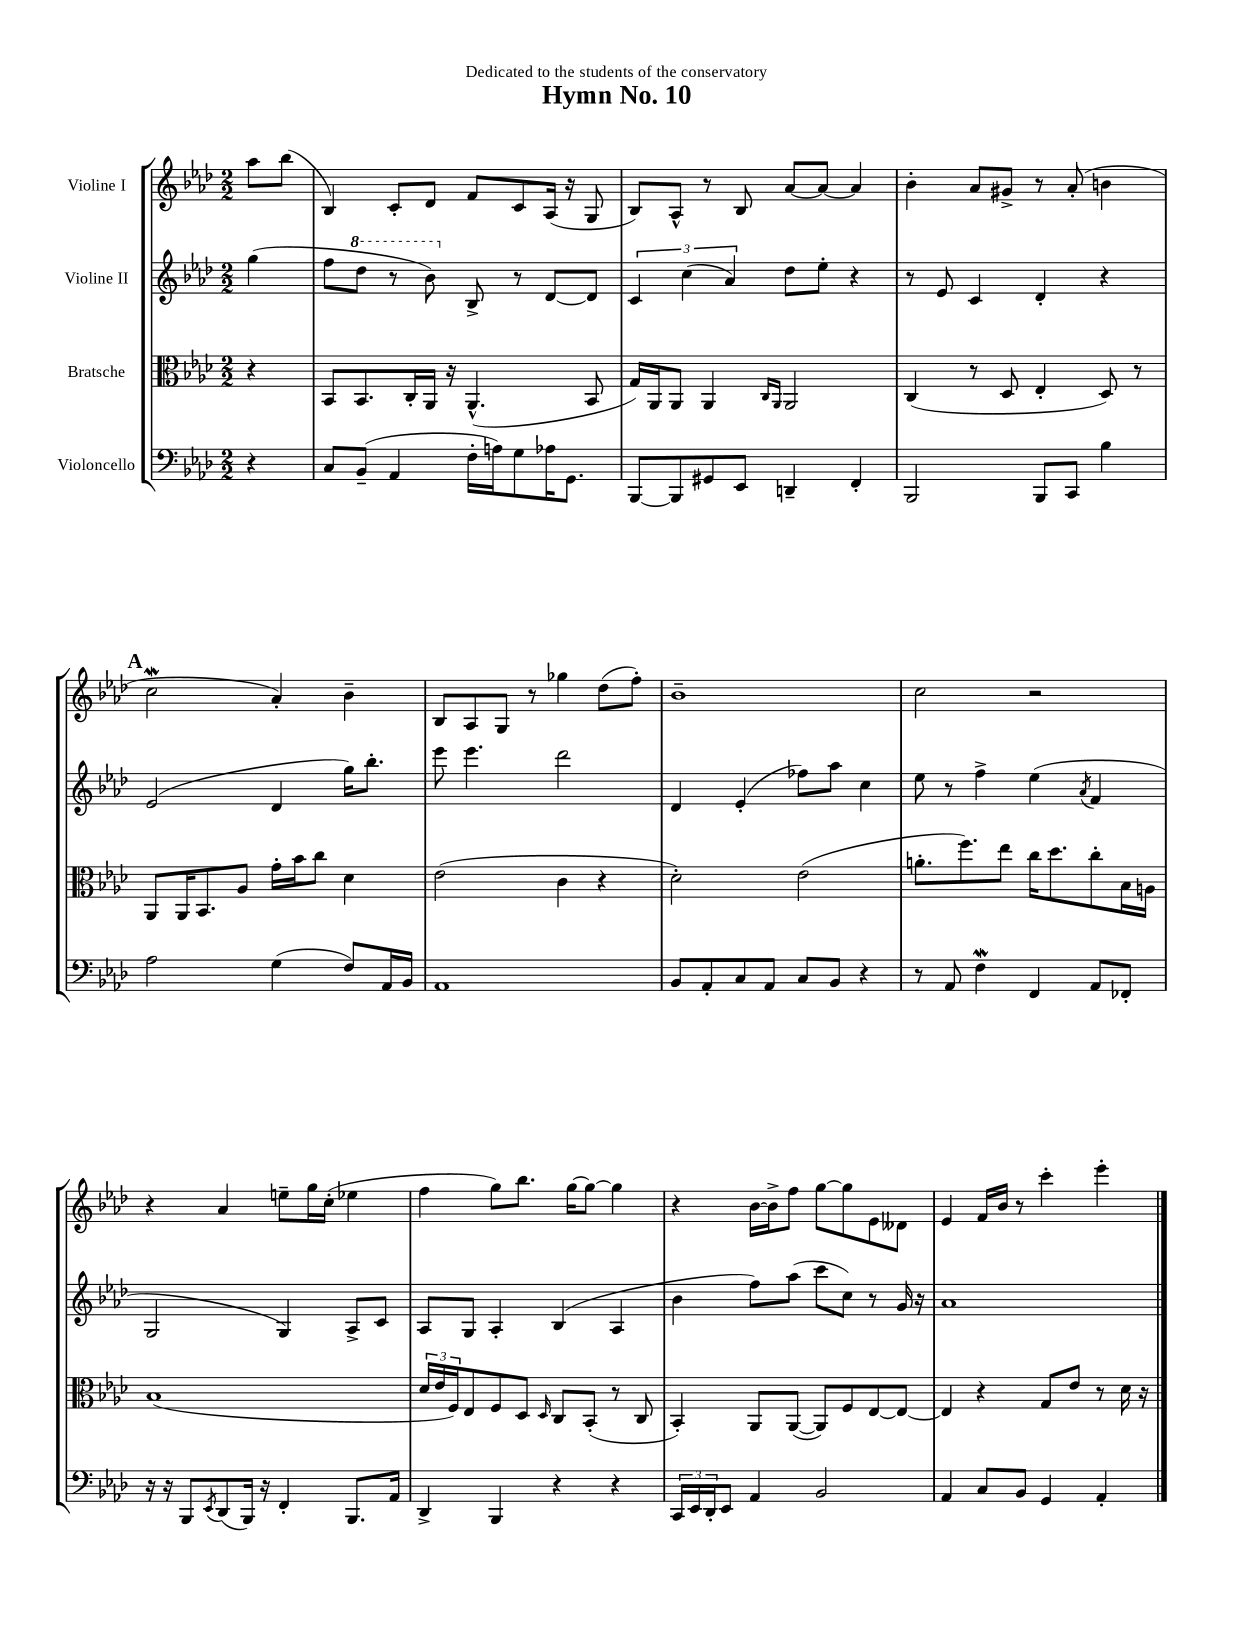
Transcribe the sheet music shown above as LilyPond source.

\header { title = "Hymn No. 10" dedication = "Dedicated to the students of the conservatory" }
<<
\new StaffGroup <<
\new Staff = "s0" \with { instrumentName = "Violine I" } {
    \clef treble \key aes \major \numericTimeSignature \time 2/2 \partial 4
    aes''8 bes''8( |
    bes4) c'8-. des'8 f'8 c'8 aes16( r16 g8 |
    bes8) aes8-^ r8 bes8 aes'8~ aes'8~ aes'4 |
    bes'4-. aes'8 gis'8-> r8 aes'8-.( b'4 |
    \mark \markup { \bold "A" } c''2\mordent aes'4-.) bes'4-- |
    bes8 aes8 g8 r8 ges''4 des''8( f''8-.) |
    bes'1-- |
    c''2 r2 |
    r4 aes'4 e''8-- g''16 c''16-.( ees''4 |
    f''4 g''8) bes''8. g''16~ g''8~ g''4 |
    r4 bes'16~ bes'16-> f''8 g''8~ g''8 ees'8 deses'8 |
    ees'4 f'16 bes'16 r8 c'''4-. ees'''4-. \bar "|." |
}
\new Staff = "s1" \with { instrumentName = "Violine II" } {
    \clef treble \key aes \major \numericTimeSignature \time 2/2 \partial 4
    g''4( |
    f''8 \ottava #1 des'''8 r8 bes''8) \ottava #0 bes8-> r8 des'8~ des'8 |
    \tuplet 3/2 { c'4 c''4( aes'4) } des''8 ees''8-. r4 |
    r8 ees'8 c'4 des'4-. r4 |
    \mark \markup { \bold "A" } ees'2( des'4 g''16) bes''8.-. |
    ees'''8 ees'''4. des'''2 |
    des'4 ees'4-.( fes''8) aes''8 c''4 |
    ees''8 r8 f''4-> ees''4( \acciaccatura { aes'8 } f'4 |
    g2 g4) aes8-> c'8 |
    aes8 g8 aes4-. bes4( aes4 |
    bes'4 f''8) aes''8( c'''8 c''8) r8 g'16 r16 |
    aes'1 \bar "|." |
}
\new Staff = "s2" \with { instrumentName = "Bratsche" } {
    \clef alto \key aes \major \numericTimeSignature \time 2/2 \partial 4
    r4 |
    bes,8 bes,8. c16-. aes,16 r16 aes,4.-^( bes,8 |
    g16) aes,16 aes,8 aes,4 \grace { c16 aes,16 } aes,2 |
    c4( r8 des8 ees4-. des8) r8 |
    \mark \markup { \bold "A" } aes,8 aes,16 bes,8. aes8 g'16-. bes'16 c''8 des'4 |
    ees'2( c'4 r4 |
    des'2-.) ees'2( |
    a'8.-. f''8.) ees''8 c''16 des''8. c''8-. bes16 a16 |
    bes1( |
    \tuplet 3/2 { des'16 ees'16 f16) } ees8 f8 des8 \grace { des16 } c8 bes,8-.( r8 c8 |
    bes,4-.) aes,8 aes,8~( aes,8) f8 ees8~ ees8~ |
    ees4 r4 g8 ees'8 r8 des'16 r16 \bar "|." |
}
\new Staff = "s3" \with { instrumentName = "Violoncello" } {
    \clef bass \key aes \major \numericTimeSignature \time 2/2 \partial 4
    r4 |
    c8 bes,8--( aes,4 f16-. a16) g8 aes16 g,8. |
    bes,,8~ bes,,8 gis,8 ees,8 d,4-- f,4-. |
    bes,,2 bes,,8 c,8 bes4 |
    \mark \markup { \bold "A" } aes2 g4( f8) aes,16 bes,16 |
    aes,1 |
    bes,8 aes,8-. c8 aes,8 c8 bes,8 r4 |
    r8 aes,8 f4\mordent f,4 aes,8 fes,8-. |
    r16 r16 bes,,8 \acciaccatura { ees,8 } des,8( bes,,16) r16 f,4-. bes,,8. aes,16 |
    des,4-> bes,,4 r4 r4 |
    \tuplet 3/2 { c,16 ees,16 des,16-. } ees,8 aes,4 bes,2 |
    aes,4 c8 bes,8 g,4 aes,4-. \bar "|." |
}
>>
>>
\layout { \context { \Score \remove "Bar_number_engraver" } }
